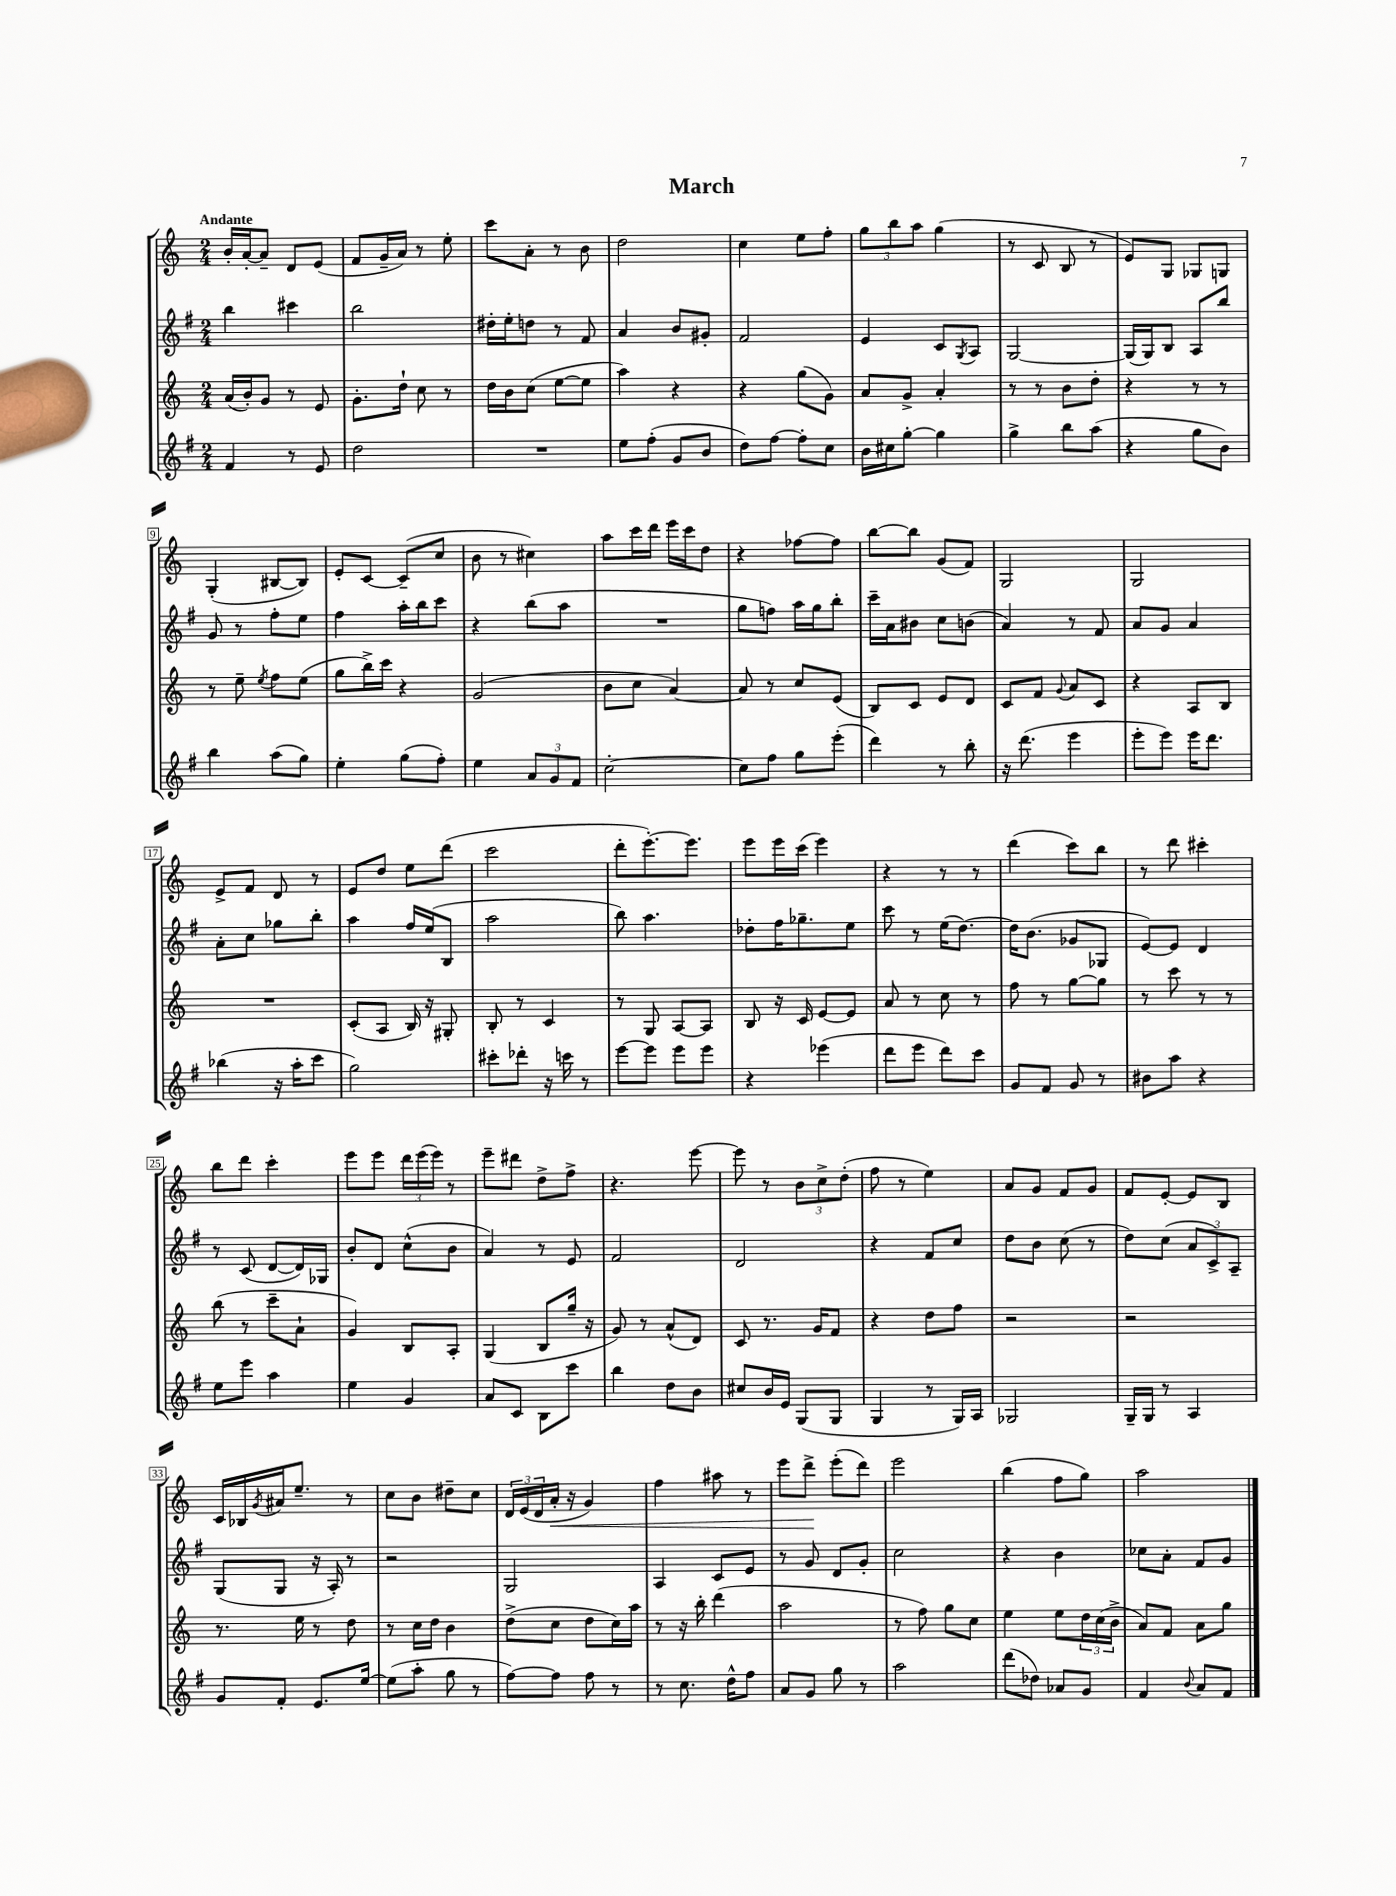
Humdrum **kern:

**kern	**kern	**kern	**kern
*staff4	*staff3	*staff2	*staff1
*clefG2	*clefG2	*clefG2	*clefG2
*k[f#]	*k[]	*k[f#]	*k[]
*M2/4	*M2/4	*M2/4	*M2/4
4f#/	(16a/LL	4bb\	16b'/LL
.	16b'/J)	.	[16a'/J
.	8g/J	.	8a~/]J
8r	8r	4ccc#\	8d/L
8e/	8e/	.	(8e/J
=	=	=	=
2dd\	8.g'\L	2bb\	8f/L
.	.	.	16g~/L
.	16dd`\Jk	.	16a/JJ)
.	8cc\	.	8r
.	8r	.	8ee'\
=	=	=	=
2r	16dd\LL	16dd#'\LL	8ccc\L
.	16b\J	16ee'\J	.
.	(8cc\J	8dd\J	8a'\J
.	[8ee\L	8r	8r
.	8ee\]J	8f#/	8b\
=	=	=	=
8ee\L	4aa\)	4a/	2dd\
(8ff#'\J	.	.	.
8g/L	4r	8b/L	.
8b/J	.	8g#'/J	.
=	=	=	=
8dd\L)	4r	2f#/	4cc\
[8ff#\J	.	.	.
8ff#'\]L	(8gg\L	.	8ee\L
8cc\J	8g\J)	.	8ff'\J
=	=	=	=
16b\LL	8a/L	4e/	12gg\L
16cc#\J	.	.	.
.	.	.	12bb\
[8gg'\J	8g^/J	.	.
.	.	.	12aa\J
4gg\]	4a'/	8c/L	(4gg\
.	.	8qG/	.
.	.	8A/J	.
=	=	=	=
4gg^\	8r	[2G/	8r
.	8r	.	8c/
8bb\L	8b\L	.	8B/
(8aa\J	8dd'\J	.	8r
=	=	=	=
4r	4r	(16G/]LL	8e/L)
.	.	16G/J)	.
.	.	8B/J	8G/J
8gg\L	8r	8A/L	8G-/L
8b\J)	8r	8bb/J	8G/J
=	=	=	=
4bb\	8r	8g/	(4G'/
.	8ee~\	8r	.
.	8qee/	.	.
(8aa\L	8ff\L	8ff#'\L	[8B#/L
8gg\J)	(8ee\J	8ee\J	8B#/]J)
=	=	=	=
4ee'\	8gg\L	4ff#\	8e'/L
.	16bb^\L)	.	[8c/J
.	16ccc\JJ	.	.
(8gg\L	4r	16aa'\LL	(8c~/]L
.	.	16bb\J	.
8ff#'\J)	.	8ccc\J	8cc/J
=	=	=	=
4ee\	(2g/	4r	8b\
.	.	.	8r
12a/L	.	(8bb\L	4cc#\)
12g/	.	.	.
.	.	8aa\J	.
12f#/J	.	.	.
=	=	=	=
[2cc'\	8b\L	2r	8aa\L
.	8cc\J	.	16ccc\L
.	.	.	16ddd\JJ
.	[4a/)	.	16eee\LL
.	.	.	16ccc\J
.	.	.	8dd\J
=	=	=	=
8cc\]L	8a/]	8gg\L	4r
8ff#\J	8r	8ff\J)	.
8gg\L	8cc/L	16aa\LL	[8ff-\L
.	.	16gg\J	.
(8eee'\J	(8e/J	8bb'\J	8ff-\]J
=	=	=	=
4ddd\)	8B/L)	16ccc~\LL	[8bb\L
.	.	16a\J	.
.	8c/J	8b#\J	8bb\]J
8r	8e/L	8cc\L	(8g/L
8bb'\	8d/J	(8b\J	8f/J)
=	=	=	=
16r	8c/L	4a/)	2G/
(8.ddd\	.	.	.
.	8f/J	.	.
.	8qqg/	.	.
4eee\	8a/L	8r	.
.	8c/J	8f#/	.
=	=	=	=
8eee'\L	4r	8a/L	2G/
8eee\J)	.	8g/J	.
16eee\LK	8A/L	4a/	.
8.ddd\J	.	.	.
.	8B/J	.	.
=	=	=	=
(4bb-\	2r	8a'\L	8e^/L
.	.	8cc\J	8f/J
16r	.	8gg-\L	8d/
16aa'\LK	.	.	.
8ccc\J	.	8bb'\J	8r
=	=	=	=
2gg\)	(8c'/L	4aa\	8e/L
.	8A/J	.	8dd/J
.	16B/)	16ff#/LL	8ee\L
.	16r	(16ee/J	.
.	8G#'/	8B/J	(8ddd\J
=	=	=	=
8ccc#'\L	8B'/	2aa\	2ccc\
8ddd-'\J	8r	.	.
16r	4c/	.	.
16ccc\	.	.	.
8r	.	.	.
=	=	=	=
[8eee\L	8r	8bb\)	8ddd'\L
8eee\]J	8G/	4.aa\	[8.eee'\)
8eee\L	[8A/L	.	.
.	.	.	8.eee\]J
8eee\J	8A/]J	.	.
=	=	=	=
4r	8B/	8dd-'\L	8eee\L
.	16r	16ff#\K	16eee\L
.	16c/	8.gg-~\	(16ccc\JJ
(4eee-\	[8e/L	.	4eee\)
.	8e/]J	8ee\J	.
=	=	=	=
8ddd\L	8a/	8ccc\	4r
8eee\J	8r	8r	.
8ddd\L)	8cc\	(16ee\LK	8r
.	.	[8.dd\J)	.
8ccc\J	8r	.	8r
=	=	=	=
8g/L	8ff\	16dd\]LK	(4ddd\
.	.	(8.b\J	.
8f#/J	8r	.	.
8g/	[8gg\L	8g-/L	8ccc\L)
8r	8gg\]J	8G-/J	8bb\J
=	=	=	=
8b#\L	8r	[8e/L)	8r
8aa\J	8ccc\	8e/]J	8ddd\
4r	8r	4d/	4ccc#'\
.	8r	.	.
=	=	=	=
8ee\L	(8bb\	8r	8bb\L
8eee\J	8r	(8c/	8ddd\J
4aa\	8ccc~\L	[8d/L	4ccc'\
.	8a`\J	16d/]L)	.
.	.	16G-/JJ	.
=	=	=	=
4ee\	4g/)	8b'/L	8eee\L
.	.	8d/J	8eee\J
4g/	8B/L	(8cc^^\L	24ddd\LL
.	.	.	(24eee\
.	.	.	24eee\JJ)
.	8A'/J	8b\J	8r
=	=	=	=
8a/L	(4G/	4a/)	8eee~\L
8c/J	.	.	8ddd#\J
8B\L	8B/L	8r	8dd^\L
8ccc\J	16gg~/Jk	8e/	8ff^\J
.	16r	.	.
=	=	=	=
4bb\	8g/)	2f#/	4.r
.	8r	.	.
8dd\L	(8a^^/L	.	.
8b\J	8d/J)	.	[8eee\
=	=	=	=
8cc#/L	8c/	2d/	8eee\]
16b/L	8.r	.	8r
16e/JJ	.	.	.
(8G/L	.	.	12b\L
.	16g/LK	.	.
.	.	.	12cc^\
8G/J	8f/J	.	.
.	.	.	(12dd'\J
=	=	=	=
4G/	4r	4r	8ff\
.	.	.	8r
8r	8dd\L	8f#/L	4ee\)
16G/LL)	8ff\J	8cc/J	.
16A/JJ	.	.	.
=	=	=	=
2G-/	2r	8dd\L	8a/L
.	.	8b\J	8g/J
.	.	(8cc\	8f/L
.	.	8r	8g/J
=	=	=	=
16G~/LL	2r	8dd\L)	8f/L
16G/JJ	.	.	.
8r	.	(8cc\J	[8e'/J
4A/	.	12a/L	8e/]L
.	.	12c^/)	.
.	.	.	8B/J
.	.	12A~/J	.
=	=	=	=
8g/L	8.r	(8G/L	16c/LL
.	.	.	16B-/
.	.	.	8qg/
8f#'/J	.	8G/J	16a#/J
.	16ee\	.	8.ee~/J
8.e/L	8r	16r	.
.	.	16A'/)	.
.	8dd\	8r	8r
[16ee/Jk	.	.	.
=	=	=	=
(8ee\]L	8r	2r	8cc\L
8aa'\J	16cc\LL	.	8b\J
.	16dd\JJ	.	.
8gg\	4b\	.	8dd#~\L
8r	.	.	8cc\J
=	=	=	=
[8ff#\L)	(8dd^\L	2G/	24d/LL
.	.	.	(24e/
.	.	.	24d/
8ff#\]J	8cc\J	.	16a'/JJ
.	.	.	16r
8ff#\	8dd\L	.	4g/)
8r	16cc\L)	.	.
.	16aa\JJ	.	.
=	=	=	=
8r	8r	4A/	4ff\
8.cc\	16r	.	.
.	16bb'\	.	.
.	(4ddd\	8c/L	8aa#\
16dd^^\LK	.	.	.
8ff#\J	.	8e/J	8r
=	=	=	=
8a/L	2aa\	8r	8eee\L
8g/J	.	8g/	8ddd^\J
8gg\	.	8d/L	(8eee'\L
8r	.	8g'/J	8ddd\J)
=	=	=	=
2aa\	8r	2cc\	2eee\
.	8ff\)	.	.
.	8gg\L	.	.
.	8cc\J	.	.
=	=	=	=
(8ddd\L	4ee\	4r	(4bb\
8dd-\J)	.	.	.
8a-/L	8ee\L	4b\	8ff\L
8g/J	24dd\L	.	8gg\J)
.	(24cc\	.	.
.	24b^\JJ	.	.
=	=	=	=
4f#/	8a/L)	8cc-\L	2aa\
.	8f/J	8a'\J	.
8qqb/	.	.	.
8a/L	8a\L	8f#/L	.
8f#/J	8gg\J	8g/J	.
==	==	==	==
*-	*-	*-	*-
